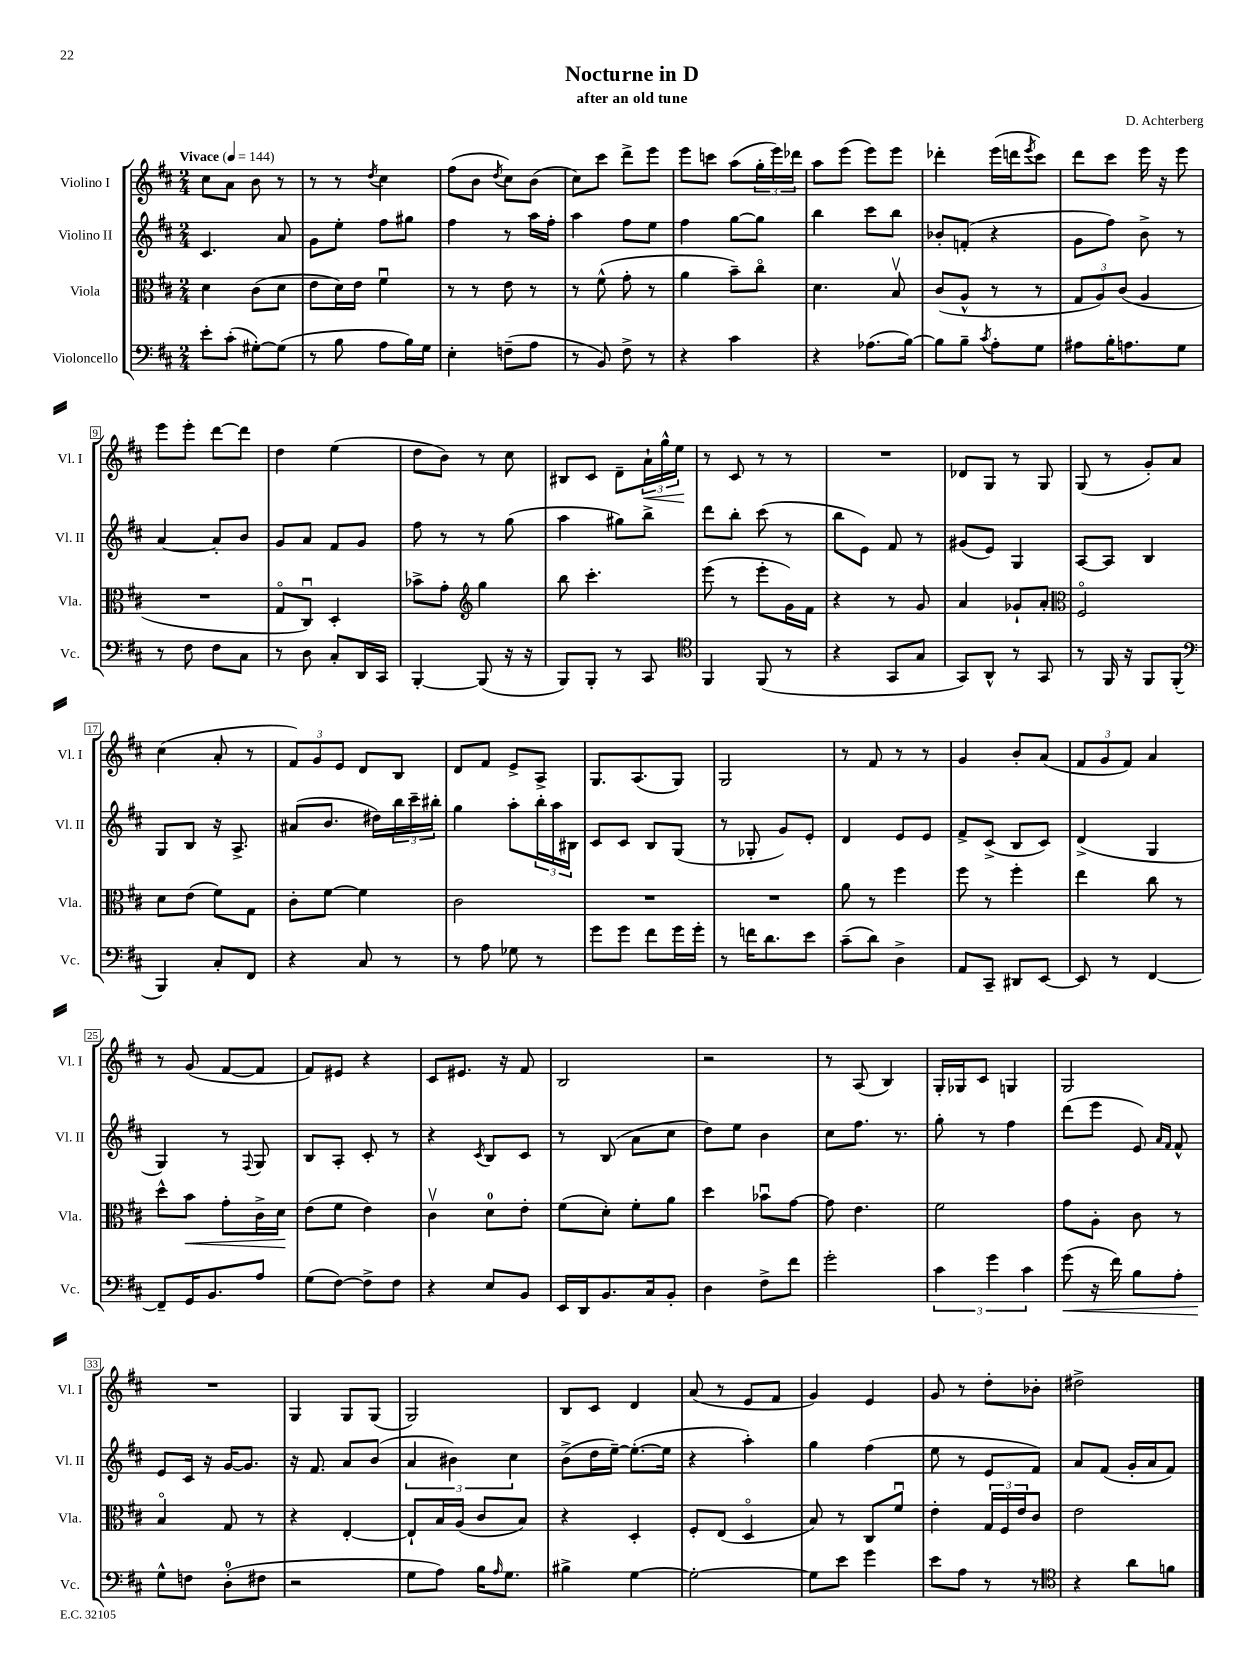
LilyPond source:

\header { title = "Nocturne in D" composer = "D. Achterberg" subtitle = "after an old tune" }
<<
\new StaffGroup <<
\new Staff = "s0" \with { instrumentName = "Violino I" shortInstrumentName = "Vl. I" } {
    \clef treble \key d \major \numericTimeSignature \time 2/4 \tempo "Vivace" 4 = 144
    cis''8 a'8 b'8 r8 |
    r8 r8 \acciaccatura { d''8 } cis''4 |
    fis''8( b'8 \acciaccatura { d''8 } cis''8) b'8( |
    cis''8) cis'''8 d'''8-> e'''8 |
    e'''8 c'''8 a''8( \tuplet 3/2 { g''16-. e'''16) des'''16 } |
    a''8 e'''8( e'''8) e'''8 |
    des'''4-. e'''16( d'''16 \acciaccatura { e'''8 } cis'''8) |
    d'''8 cis'''8 e'''16 r16 e'''8 |
    e'''8 e'''8-. d'''8~ d'''8 |
    d''4 e''4( |
    d''8 b'8) r8 cis''8 |
    bis8 cis'8 d'8-- \tuplet 3/2 { a'16-!\< g''16-^ e''16\! } |
    r8 cis'8 r8 r8 |
    R2 |
    des'8 g8 r8 g8 |
    g8( r8 g'8-.) a'8 |
    cis''4( a'8-. r8 |
    \tuplet 3/2 { fis'8) g'8 e'8 } d'8 b8 |
    d'8 fis'8 e'8-> a8-> |
    g8. a8.( g8) |
    g2 |
    r8 fis'8 r8 r8 |
    g'4 b'8-. a'8( |
    \tuplet 3/2 { fis'8 g'8 fis'8) } a'4 |
    r8 g'8( fis'8~ fis'8 |
    fis'8) eis'8 r4 |
    cis'8 eis'8. r16 fis'8 |
    b2 |
    r2 |
    r8 a8( b4) |
    g16-. ges16 cis'8 g4 |
    g2 |
    R2 |
    g4 g8 g8( |
    g2) |
    b8 cis'8 d'4 |
    a'8( r8 e'8 fis'8 |
    g'4) e'4 |
    g'8 r8 d''8-. bes'8-. |
    dis''2-> \bar "|." |
}
\new Staff = "s1" \with { instrumentName = "Violino II" shortInstrumentName = "Vl. II" } {
    \clef treble \key d \major \numericTimeSignature \time 2/4
    cis'4. a'8 |
    g'8 e''8-. fis''8 gis''8 |
    fis''4 r8 a''16 fis''16-. |
    a''4 fis''8 e''8 |
    fis''4 g''8~ g''8 |
    b''4 cis'''8 b''8 |
    bes'8-. f'8-.( r4 |
    g'8 fis''8) b'8-> r8 |
    a'4~ a'8-. b'8 |
    g'8 a'8 fis'8 g'8 |
    fis''8 r8 r8 g''8( |
    a''4 gis''8) b''8-> |
    d'''8 b''8-. cis'''8( r8 |
    b''8 e'8) fis'8 r8 |
    gis'8( e'8) g4 |
    a8~ a8 b4 |
    g8 b8 r16 a8.-> |
    ais'8( b'8. dis''16) \tuplet 3/2 { b''16 cis'''16-- bis''16-. } |
    g''4 a''8-. \tuplet 3/2 { b''16-. a''16 bis16 } |
    cis'8 cis'8 b8 g8( |
    r8 ges8-. g'8) e'8-. |
    d'4 e'8 e'8 |
    fis'8-> cis'8->( b8 cis'8) |
    d'4->( g4 |
    g4) r8 \appoggiatura { fis8 } g8 |
    b8 a8-. cis'8-. r8 |
    r4 \acciaccatura { cis'8 } b8 cis'8 |
    r8 b8( a'8 cis''8 |
    d''8) e''8 b'4 |
    cis''8 fis''8. r8. |
    g''8-. r8 fis''4 |
    d'''8( e'''8 e'8) \grace { a'16 fis'16 } fis'8-^ |
    e'8 cis'16 r16 g'16~ g'8. |
    r16 fis'8. a'8 b'8( |
    \tuplet 3/2 { a'4 bis'4) cis''4 } |
    b'8->( d''16 e''16~--) e''8.~-.( e''16 |
    r4 a''4-.) |
    g''4 fis''4( |
    e''8 r8 e'8 fis'8) |
    a'8 fis'8( g'16-. a'16 fis'8) \bar "|." |
}
\new Staff = "s2" \with { instrumentName = "Viola" shortInstrumentName = "Vla." } {
    \clef alto \key d \major \numericTimeSignature \time 2/4
    d'4 cis'8( d'8 |
    e'8 d'16) e'16 fis'4\downbow |
    r8 r8 e'8 r8 |
    r8 fis'8-^( g'8-. r8 |
    a'4 b'8--) cis''8\flageolet |
    d'4. b8\upbow |
    cis'8( a8-^ r8 r8 |
    \tuplet 3/2 { g8 a8) cis'8( } a4 |
    R2 |
    g8\flageolet cis8\downbow) d4-. |
    bes'8-> g'8-. \clef treble g''4 |
    b''8 cis'''4.-. |
    e'''8( r8 e'''8-. g'16) fis'16 |
    r4 r8 g'8 |
    a'4 ges'8-! a'8-. |
    \clef alto fis2\flageolet |
    d'8 e'8( fis'8) g8 |
    cis'8-. fis'8~ fis'4 |
    cis'2 |
    R2 |
    R2 |
    a'8 r8 fis''4 |
    fis''8 r8 fis''4-. |
    e''4 cis''8 r8 |
    d''8-^ b'8\< g'8-. cis'16-> d'16\! |
    e'8( fis'8 e'4) |
    cis'4\upbow d'8-0 e'8-. |
    fis'8( d'8-.) fis'8-. a'8 |
    d''4 bes'8\downbow g'8~ |
    g'8 e'4. |
    fis'2 |
    g'8 a8-. cis'8 r8 |
    b4\flageolet g8 r8 |
    r4 e4~-. |
    e8-! b16 a16( cis'8 b8) |
    r4 d4-. |
    fis8-. e8( d4\flageolet |
    b8) r8 cis8 fis'8\downbow |
    e'4-. \tuplet 3/2 { g16 fis16 e'16 } cis'8 |
    e'2 \bar "|." |
}
\new Staff = "s3" \with { instrumentName = "Violoncello" shortInstrumentName = "Vc." } {
    \clef bass \key d \major \numericTimeSignature \time 2/4
    e'8-. cis'8-.( gis8~-.) gis8( |
    r8 b8 a8 b16) g16 |
    e4-. f8--( a8 |
    r8 b,8) fis8-> r8 |
    r4 cis'4 |
    r4 aes8.( b16~) |
    b8 b8-- \acciaccatura { cis'8 } a8-. g8 |
    ais8 b16-. a8. g8 |
    r8 fis8 fis8 cis8 |
    r8 d8 cis8-. d,16 cis,16 |
    b,,4~-. b,,8( r16 r16 |
    b,,8) b,,8-. r8 cis,8 |
    \clef tenor fis,4 fis,8( r8 |
    r4 g,8 g8 |
    g,8) a,8-^ r8 g,8 |
    r8 fis,16 r16 fis,8 fis,8-.( |
    \clef bass b,,4) cis8-. fis,8 |
    r4 cis8 r8 |
    r8 a8 ges8 r8 |
    g'8 g'8 fis'8 g'16 g'16-. |
    r8 f'16 d'8. e'8 |
    cis'8--( d'8) d4-> |
    a,8 cis,8-- dis,8 e,8~ |
    e,8 r8 fis,4~ |
    fis,8-- g,16 b,8. a8 |
    g8( fis8~) fis8-> fis8 |
    r4 e8 b,8 |
    e,16 d,16 b,8. cis16 b,8-. |
    d4 fis8-> fis'8 |
    g'2-. |
    \tuplet 3/2 { cis'4 g'4 cis'4 } |
    g'8\<( r16 fis'16) b8 a8-. |
    g8-^\! f8 d8-0-.( fis8 |
    r2 |
    g8 a8) b16 \grace { a16 } g8. |
    bis4-> g4~ |
    g2~-. |
    g8 e'8 g'4 |
    e'8 a8 r8 r8 |
    \clef tenor r4 a'8 f'8 \bar "|." |
}
>>
>>
\layout { \context { \Score \override BarNumber.stencil = #(make-stencil-boxer 0.1 0.3 ly:text-interface::print) } }
